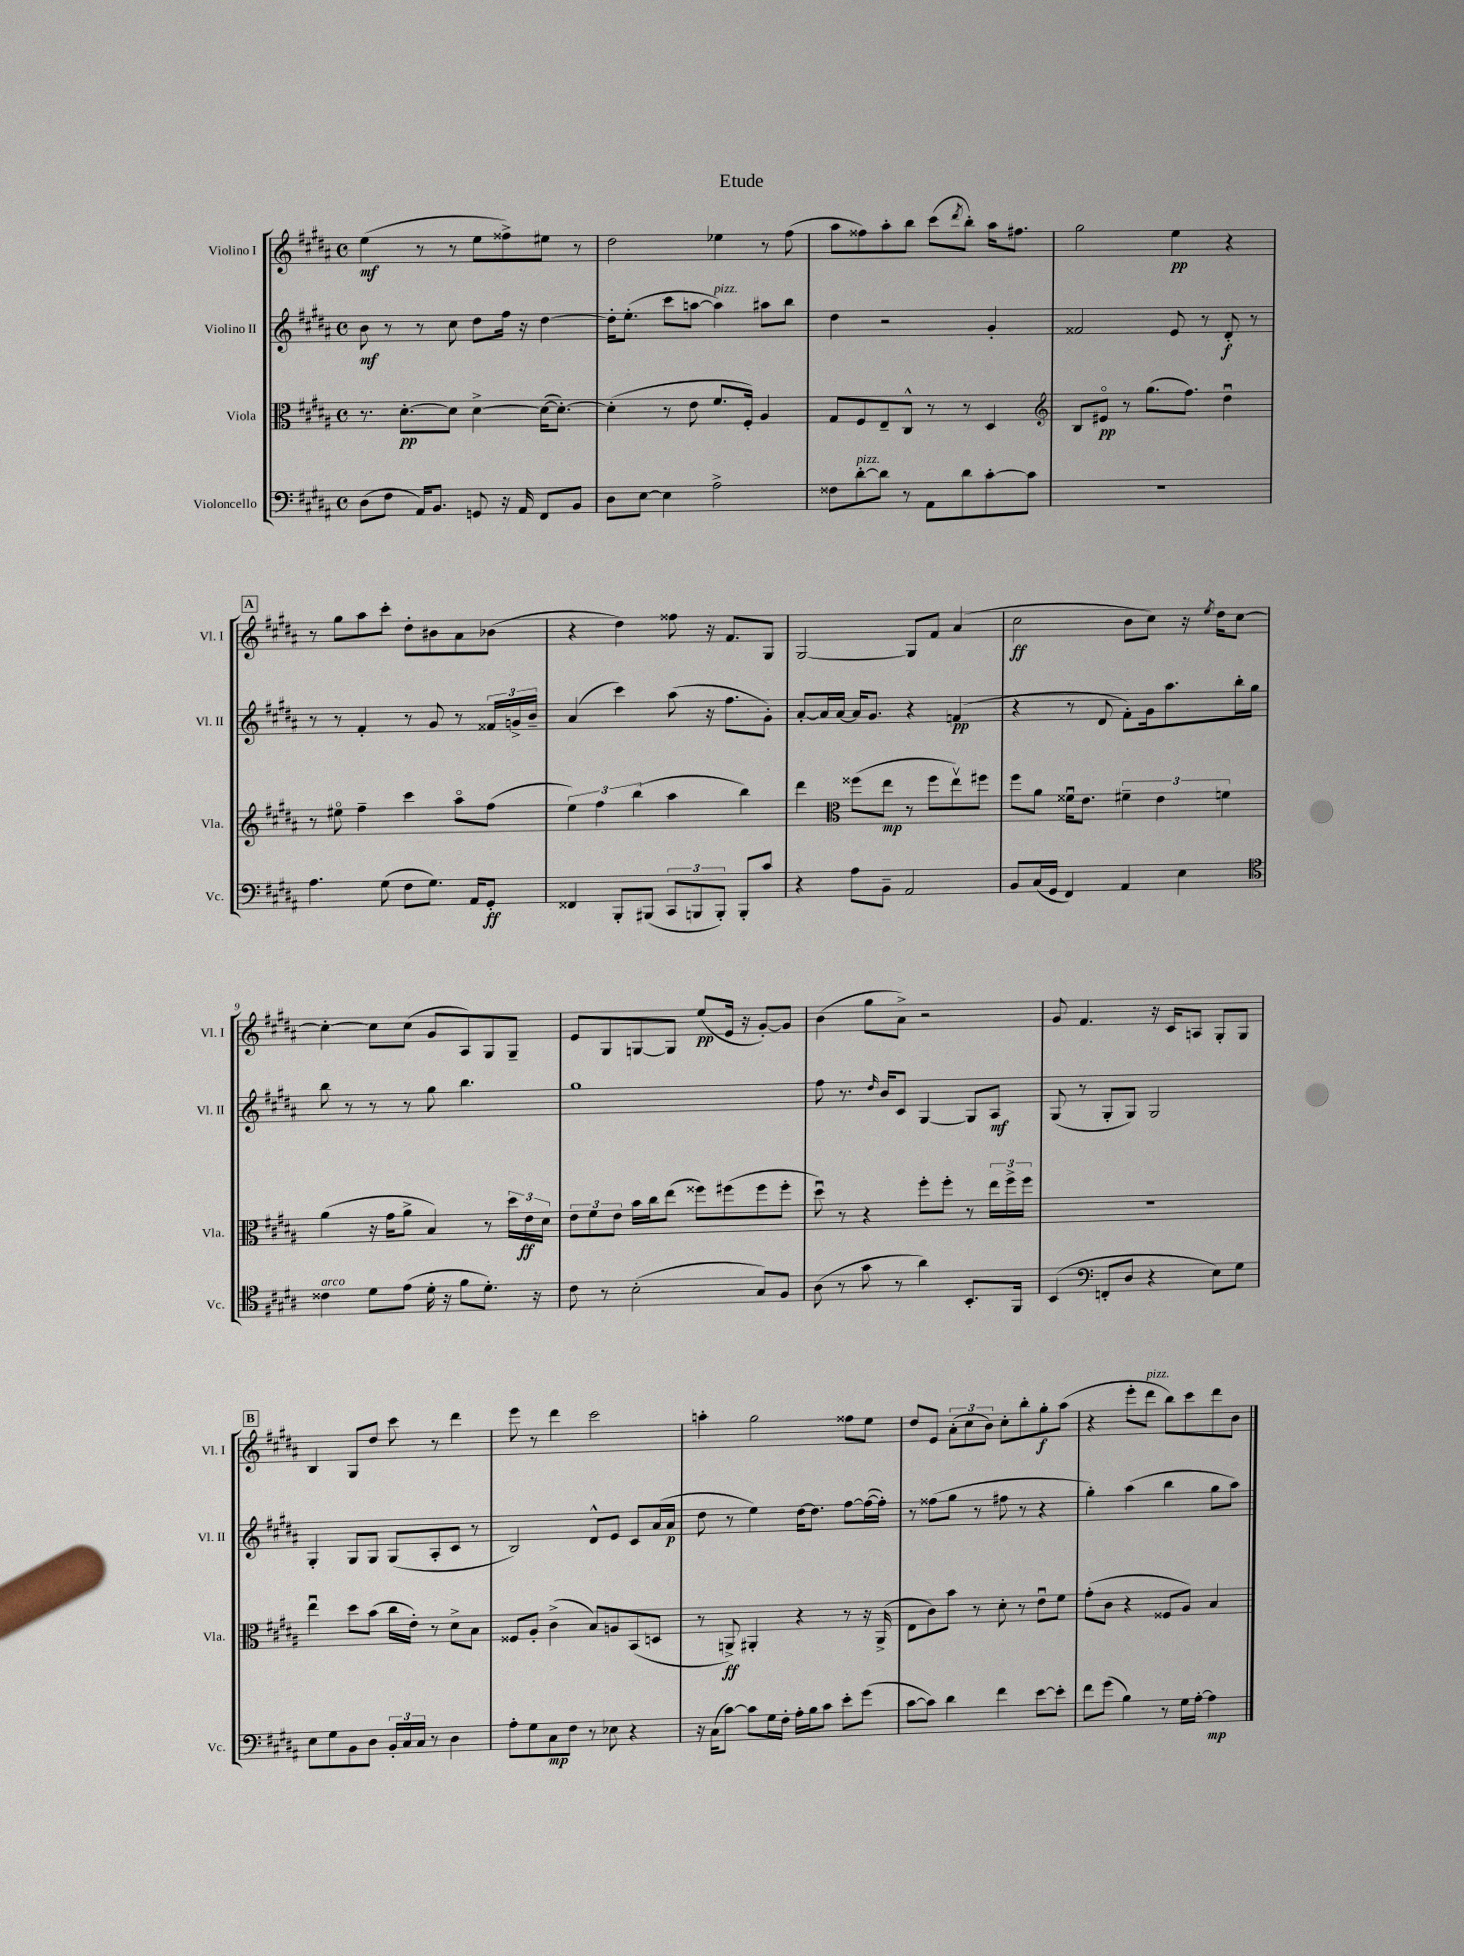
\header { title = "Etude" }
<<
\new StaffGroup <<
\new Staff = "s0" \with { instrumentName = "Violino I" shortInstrumentName = "Vl. I" } {
    \clef treble \key b \major \defaultTimeSignature \time 4/4
    e''4\mf( r8 r8 e''8 fisis''8->) eis''8 r8 |
    dis''2 ees''4 r8 fis''8( |
    ais''8 fisis''8) ais''8-. b''8 cis'''8( \acciaccatura { dis'''8 } b''8-.) ais''16 fis''8. |
    gis''2 e''4\pp r4 |
    \mark \markup { \box "A" } r8 gis''8 ais''8 cis'''8-. dis''8-. bis'8 ais'8 bes'8( |
    r4 dis''4) fisis''8 r16 fis'8. gis8 |
    gis2~ gis8 fis'8 ais'4( |
    cis''2\ff b'8 cis''8) r16 \acciaccatura { e''8 } dis''16 cis''8~ |
    cis''4~-. cis''8 cis''8( gis'8 ais8) gis8 gis8-- |
    e'8 gis8 g8~ g8 e''8\pp( e'16 r16 gis'8~-.) gis'8 |
    b'4( gis''8 ais'8->) r2 |
    gis'8 fis'4. r16 cis'16 a8 gis8-. gis8 |
    \mark \markup { \box "B" } b4 gis8 dis''8 cis'''8 r8 dis'''4 |
    e'''8 r8 dis'''4 cis'''2 |
    a''4-. gis''2 fisis''8 e''8 |
    dis''8 e'8 \tuplet 3/2 { ais'8-.( cis''8 b'8) } cis''8-. b''8-. gis''8-.\f ais''8( |
    r4 e'''8-. dis'''8^\markup { \italic "pizz." } b''8) cis'''8 dis'''8 b'8 \bar "|." |
}
\new Staff = "s1" \with { instrumentName = "Violino II" shortInstrumentName = "Vl. II" } {
    \clef treble \key b \major \defaultTimeSignature \time 4/4
    b'8\mf r8 r8 cis''8 dis''8 fis''16 r16 dis''4~ |
    dis''16-. e''8.-.( cis'''8 a''8~ a''4^\markup { \italic "pizz." }) ais''8 b''8 |
    dis''4 r2 gis'4-. |
    fisis'2 e'8 r8 dis'8-.\f r8 |
    \mark \markup { \box "A" } r8 r8 fis'4-. r8 gis'8 r8 \tuplet 3/2 { fisis'16 g'16-> b'16-- } |
    ais'4( cis'''4) ais''8( r16 fis''8. gis'8-.) |
    ais'8~-. ais'16 ais'16~ ais'16 gis'8. r4 f'4\pp( |
    r4 r8 dis'8 fis'8-.) gis'16 ais''8. b''16-. gis''16 |
    b''8 r8 r8 r8 gis''8 b''4. |
    gis''1 |
    fis''8 r8. \grace { dis''16 } b'16 cis'8 gis4~ gis8 ais8\mf |
    gis8( r8 gis8-. gis8) gis2 |
    \mark \markup { \box "B" } gis4-. gis8 gis8 gis8( ais8-. cis'8 r8 |
    b2) dis'8-^ e'8 cis'8 ais'16( ais'16\p |
    dis''8 r8 e''4) dis''16~ dis''8. fis''8~ fis''16~( fis''16-.) |
    r8 fisis''8( gis''8 r8 fis''8 r8 r4 |
    gis''4-.) ais''4( b''4 gis''8 ais''8) \bar "|." |
}
\new Staff = "s2" \with { instrumentName = "Viola" shortInstrumentName = "Vla." } {
    \clef alto \key b \major \defaultTimeSignature \time 4/4
    r8. dis'8.~-.\pp dis'8 dis'4~-> dis'16~( dis'8.~-.) |
    dis'4-.( r8 e'8 fis'8. fis16-.) ais4 |
    gis8 fis8 e8-- cis8-^ r8 r8 dis4 |
    \clef treble b8 eis'8\flageolet\pp r8 gis''8.( fis''8.) dis''4\downbow |
    \mark \markup { \box "A" } r8 eis''8\flageolet fis''4-- cis'''4 ais''8\flageolet fis''8( |
    \tuplet 3/2 { e''4) fis''4 b''4( } ais''4 b''4) |
    dis'''4 \clef alto fisis''8( e''8\mp r8 fisis''8 e''8\upbow) fis''8 |
    fis''8 ais'8 fisis'16\downbow e'8. \tuplet 3/2 { fis'4-- e'4 f'4 } |
    ais'4( r16 gis'16 ais'8-> b4) r8 \tuplet 3/2 { dis''16 e'16\ff dis'16 } |
    \tuplet 3/2 { e'8 fis'8 e'8 } b'16 cis''16 e''8( fisis''8) fis''8( fis''8 fis''8-. |
    dis''8\downbow) r8 r4 fis''8-. fis''8-. r8 \tuplet 3/2 { e''16 fis''16-> fis''16 } |
    R1 |
    \mark \markup { \box "B" } e''4\downbow dis''8 b'8( cis''16 e'16-.) r8 dis'8-> b8 |
    fisis8 ais8-. cis'4->( b8) a8 b,8( d8 |
    r8 a,8->\ff) ais,4-. r4 r8 r16 ais,16->( |
    e8 cis'8) b'8 r8 dis'8-. r8 e'8\downbow fis'8 |
    gis'8-.( cis'8 r4 fisis8 ais8) b4 \bar "|." |
}
\new Staff = "s3" \with { instrumentName = "Violoncello" shortInstrumentName = "Vc." } {
    \clef bass \key b \major \defaultTimeSignature \time 4/4
    dis8( fis8 ais,16) b,8. g,8 r16 ais,16 fis,8 b,8 |
    dis8 e8~ e4 ais2-> |
    fisis8 dis'8~-.^\markup { \italic "pizz." } dis'8 r8 ais,8 dis'8 cis'8~-. cis'8 |
    R1 |
    \mark \markup { \box "A" } ais4. gis8( fis8 gis8.) ais,16 gis,8-.\ff |
    fisis,4 b,,8-. bis,,8( \tuplet 3/2 { cis,8 b,,8 b,,8-.) } b,,8-. cis'8 |
    r4 ais8 b,8-- ais,2 |
    b,8 cis16( gis,16 fis,4) ais,4 e4 |
    \clef tenor cisis'4^\markup { \italic "arco" } dis'8 e'8( dis'16-. r16 fis'8 dis'8.-.) r16 |
    cis'8 r8 b2-.( gis8) fis8 |
    ais8( r8 gis'8 r8 ais'4) b,8.-. fis,16 |
    b,4( \clef bass f,8-. dis8 r4 e8) gis8 |
    \mark \markup { \box "B" } e8 gis8 b,8 dis8 \tuplet 3/2 { b,16-. cis16 cis16 } r8 dis4 |
    ais8-. gis8 cis8\mp fis8 r8 ees8 r4 |
    r16 cis16( cis'8~) cis'8 gis16 fis16-. ais16-. b16 cis'8 e'8-. gis'8( |
    cis'8~ cis'8) dis'4 fis'4 e'8~ e'8-. |
    fis'8 gis'8( b4) r8 gis16 ais16~-. ais4\mp \bar "|." |
}
>>
>>
